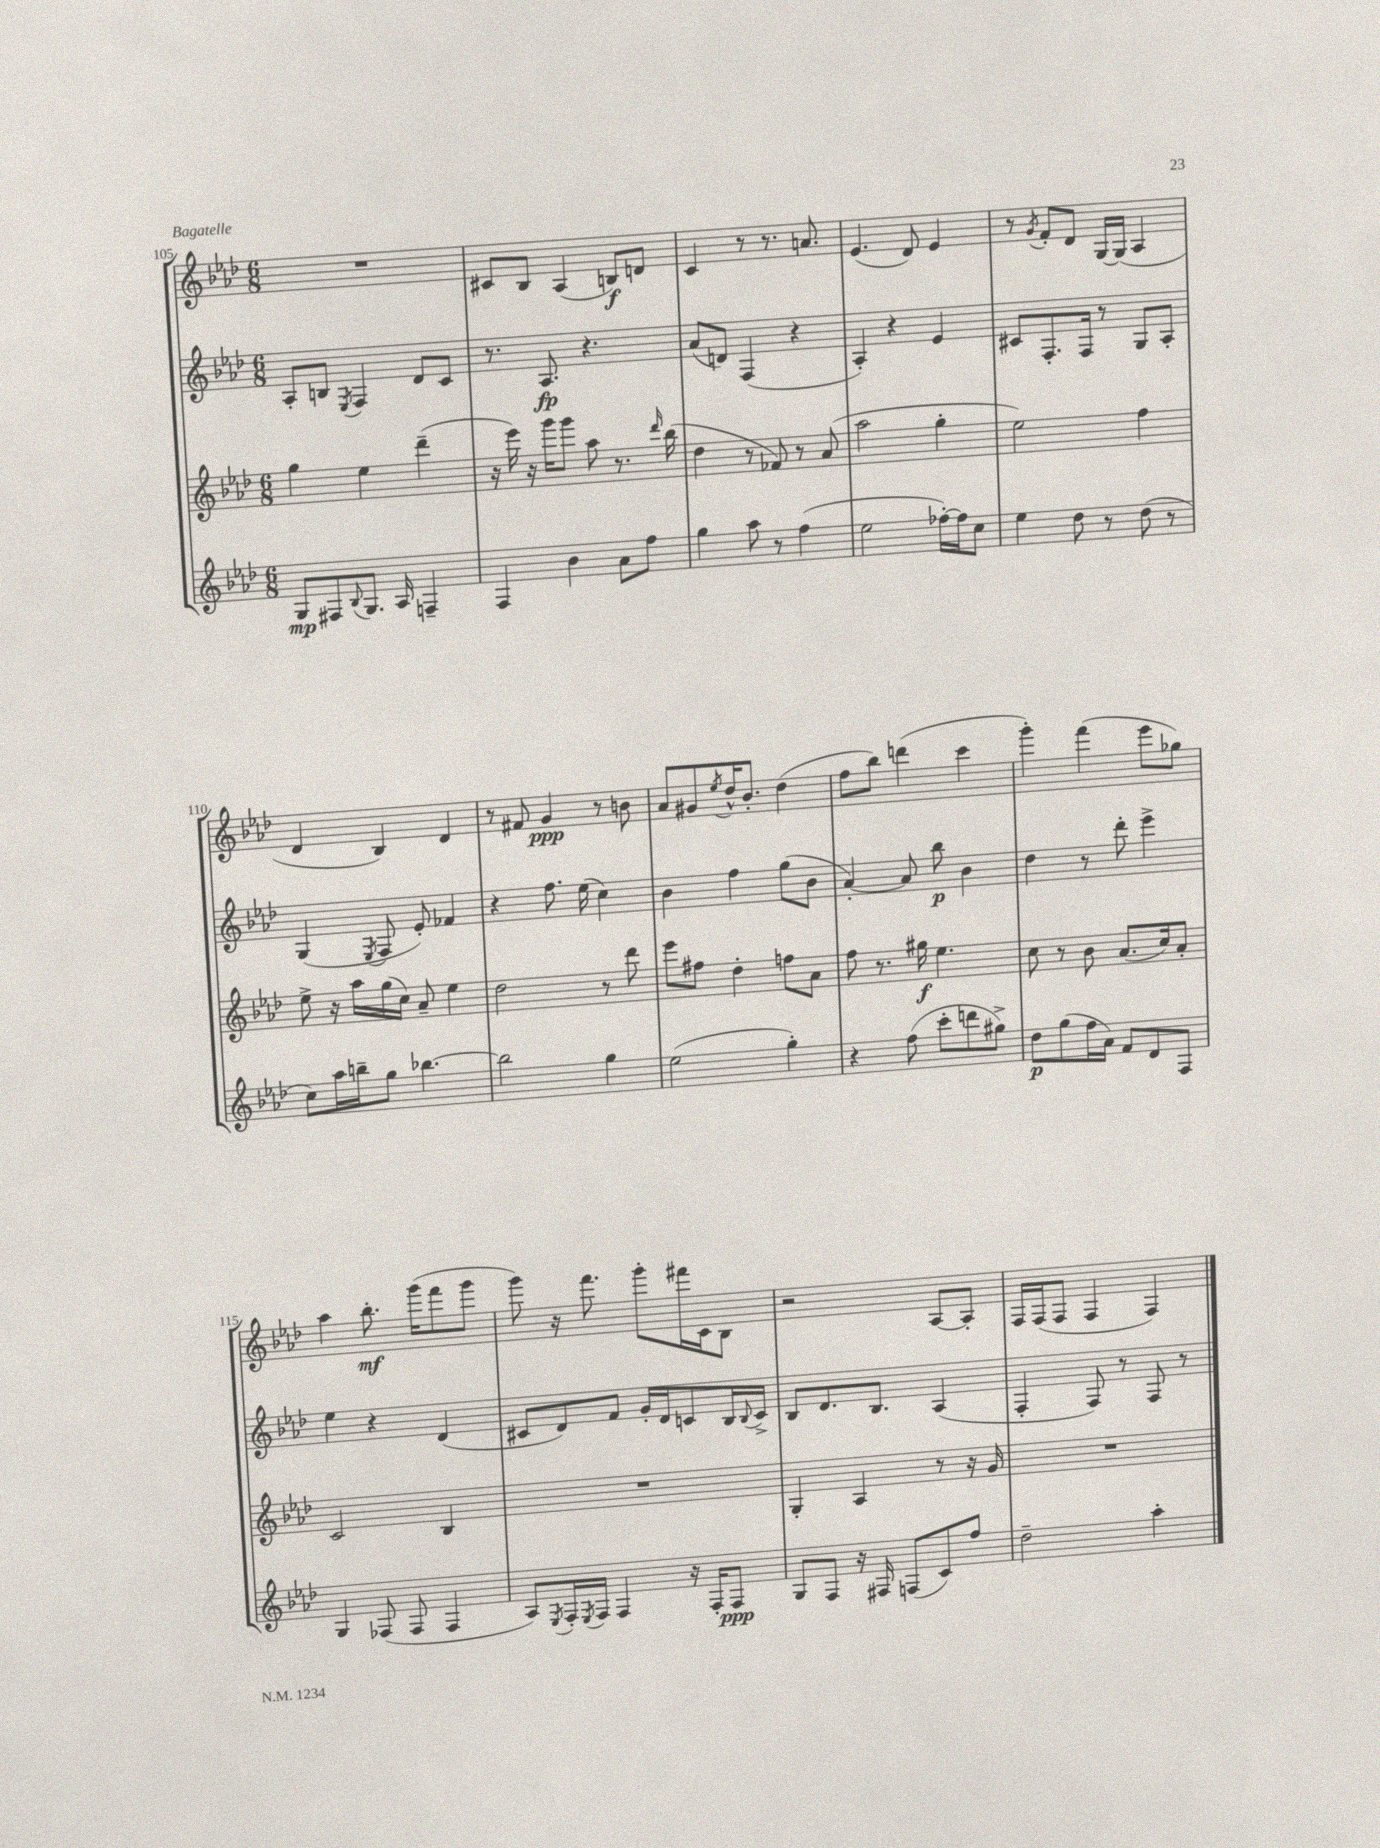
<<
\new StaffGroup <<
\new Staff = "s0" {
    \clef treble \key aes \major \numericTimeSignature \time 6/8
    R2. |
    cis'8 bes8 aes4( b8\f) d'8 |
    c'4 r8 r8. a'8. |
    ees'4.( des'8) ees'4 |
    r8 \acciaccatura { g'8 } f'8-. des'8 g16~ g16( aes4 |
    des'4 bes4) des'4 |
    r8 fis'8 g'4\ppp r8 b'8 |
    aes'8 gis'8 \acciaccatura { ees''8 } des''16-^ bes'8.-. des''4( |
    f''8 bes''8) d'''4( c'''4 |
    g'''4-.) f'''4( ees'''8 ges''8) |
    aes''4 bes''8.-.\mf g'''16( f'''8 g'''8 |
    g'''8) r16 f'''8. g'''8-. fis'''16 c'16 bes8 |
    r2 aes8~ aes8-. |
    f16 f16( f8 f4 f4) \bar "|." |
}
\new Staff = "s1" {
    \clef treble \key aes \major \numericTimeSignature \time 6/8
    aes8-. b8 \acciaccatura { ees8 } f4 des'8 c'8 |
    r8. aes8.\fp r4. |
    aes'8( d'8) f4( r4 |
    aes4-.) r4 ees'4 |
    cis'8 f8.-. f16 r8 g8 aes8-. |
    g4( \acciaccatura { ees8 } f8 ees'8-.) fes'4 |
    r4 f''8. ees''16( c''4) |
    bes'4 f''4 g''8( bes'8 |
    aes'4~-.) aes'8 bes''8\p bes'4 |
    des''4 r8 des'''8-. ees'''4-> |
    ees''4 r4 des'4( |
    cis'8 des'8) f'8 g'16-. des'16 c'8 bes16 \appoggiatura { bes8 } c'16-> |
    bes8 des'8. bes8. aes4( |
    f4-. f8) r8 f8 r8 \bar "|." |
}
\new Staff = "s2" {
    \clef treble \key aes \major \numericTimeSignature \time 6/8
    g''4 ees''4 des'''4--( |
    r16 ees'''16) r16 g'''16 g'''8 aes''8 r8. \grace { des'''16 } bes''16( |
    des''4 r8 fes'8) r8 aes'8( |
    aes''2 g''4-. |
    ees''2) f''4 |
    ees''8-> r16 aes''16 g''16( c''16) aes'8-- ees''4 |
    des''2 r8 des'''8 |
    ees'''8 fis''8 des''4-. f''8 aes'8 |
    f''8 r8. gis''16\f ees''4. |
    c''8 r8 bes'8 aes'8.( c''16) aes'8-. |
    c'2 bes4 |
    R2. |
    g4-. aes4 r8 r16 g'16 |
    R2. \bar "|." |
}
\new Staff = "s3" {
    \clef treble \key aes \major \numericTimeSignature \time 6/8
    g8\mp fis8 \appoggiatura { bes8 } g8. aes16 f4-- |
    f4 bes'4 aes'8 f''8 |
    g''4 aes''8 r8 f''4( |
    ees''2 fes''16~-.) fes''16 c''8 |
    ees''4 des''8 r8 des''8( r8 |
    c''8) aes''16 b''16-- g''8 bes''4.~ |
    bes''2 g''4 |
    ees''2( g''4-.) |
    r4 f''8( c'''8-. d'''8 gis''8->) |
    des''8\p g''8( f''16 aes'16) f'8 des'8 f8 |
    g4 fes8( fes8 fes4 |
    aes8) \acciaccatura { ees8 } f16-. \acciaccatura { ees8 } f16 f4 r16 f16-. f8\ppp |
    g8 f8 r16 fis16 f8( c'8) f''8 |
    des''2-- aes''4-. \bar "|." |
}
>>
>>
\layout { \context { \Score currentBarNumber = #105 } }
